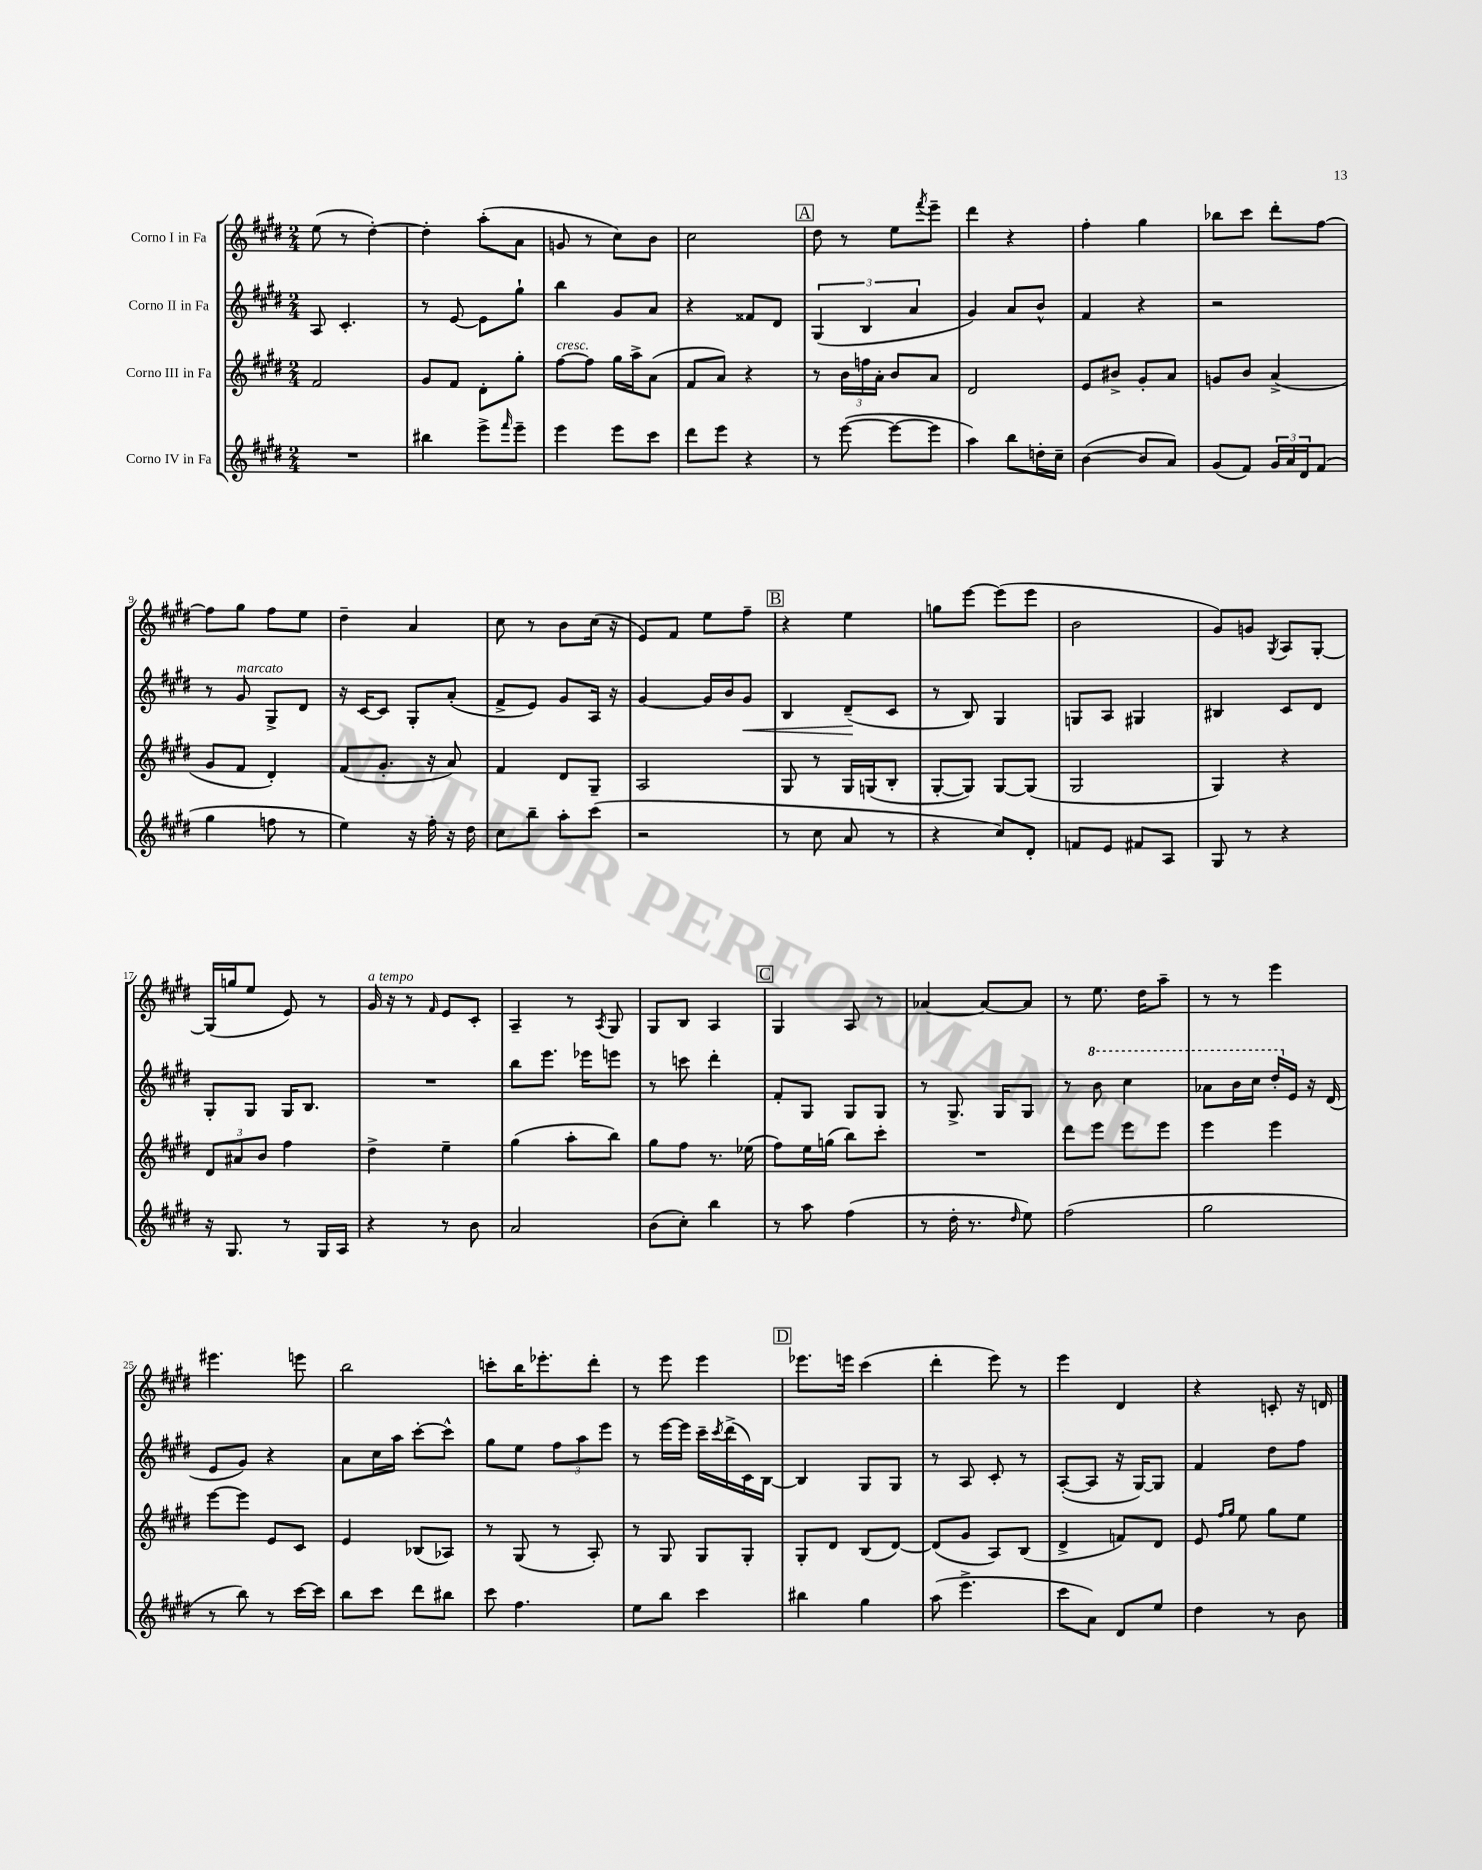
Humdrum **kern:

**kern	**kern	**kern	**kern
*staff4	*staff3	*staff2	*staff1
*clefG2	*clefG2	*clefG2	*clefG2
*k[f#c#g#d#]	*k[f#c#g#d#]	*k[f#c#g#d#]	*k[f#c#g#d#]
*M2/4	*M2/4	*M2/4	*M2/4
2r	2f#/	8A/	(8ee\
.	.	4.c#'/	8r
.	.	.	[4dd#'\)
=	=	=	=
4bb#\	8g#/L	8r	4dd#'\]
.	8f#/J	[8e/	.
8eee^\L	8d#'\L	8e\]L	(8aa'\L
16qqfff#/	.	.	.
8eee~\J	8gg#'\J	8gg#`\J	8a\J
=	=	=	=
4eee\	[8ff#\L	4bb\	8g/
.	8ff#\]J	.	8r
8eee\L	16gg#\LL	8g#/L	8cc#\L)
.	16aa^\J	.	.
8ccc#\J	(8a\J	8a/J	8b\J
=	=	=	=
8ddd#\L	8f#/L	4r	2cc#\
8eee\J	8a/J)	.	.
4r	4r	8f##/L	.
.	.	8d#/J	.
=	=	=	=
8r	8r	(6G#/	8dd#\
([8eee\	24b\LL	.	8r
.	24ff\	6B/	.
.	24a'\JJ	.	.
8eee\_L	8b/L	.	8ee\L
.	.	6a/	.
.	.	.	8qfff#/
8eee\]J	8a/J	.	8eee~\J
=	=	=	=
4aa\)	2d#/	4g#/)	4ddd#\
8bb\L	.	8a/L	4r
16dd'\L	.	8b^^/J	.
16cc#~\JJ	.	.	.
=	=	=	=
([4b\	8e/L	4f#/	4ff#'\
.	8b#^/J	.	.
8b/]L	8g#'/L	4r	4gg#\
8a/J)	8a/J	.	.
=	=	=	=
(8g#/L	8g/L	2r	8bb-\L
8f#/J)	8b/J	.	8ccc#\J
24g#/LL	(4a^/	.	8ddd#'\L
24a/	.	.	.
24d#/J	.	.	.
(8f#/J	.	.	[8ff#\J
=	=	=	=
4gg#\	8g#/L	8r	8ff#\]L
.	8f#/J	8g#/	8gg#\J
8ff\	4d#'/)	8G#^/L	8ff#\L
8r	.	8d#/J	8ee\J
=	=	=	=
4ee\)	(8f#/L	16r	4dd#~\
.	.	[16c#/LK	.
.	8.g#'/J	8c#/]J	.
16r	.	8G#'/L	4a/
16ff#'\	16r	.	.
16r	8a/)	(8a'/J	.
16dd#\	.	.	.
=	=	=	=
8cc#\L	4f#/	8f#^/L	8cc#\
8bb~\J	.	8e/J)	8r
8aa'\L	8d#/L	8g#/L	8b\L
(8ccc#\J	8G#~/J	16A/Jk	(16cc#\Jk
.	.	16r	16r
=	=	=	=
2r	2A/	[4g#/	8e/L)
.	.	.	8f#/J
.	.	16g#/]LL	8ee\L
.	.	16b/J	.
.	.	8g#/J	8ff#~\J
=	=	=	=
8r	8G#/	4B/	4r
8cc#\	8r	.	.
8a/	16G#/LL	(8d#~/L	4ee\
.	(16G/J	.	.
8r	8B'/J	8c#/J	.
=	=	=	=
4r	[8G#'/L	8r	8gg\L
.	8G#/]J)	8B/)	[8eee\J
8cc#/L)	[8G#/L	4G#/	(8eee\]L
8d#'/J	(8G#/]J	.	8eee\J
=	=	=	=
8f/L	2G#/	8G/L	2b\
8e/J	.	8A/J	.
8f#/L	.	4G#/	.
8A/J	.	.	.
=	=	=	=
8G#/	4G#/)	4B#/	8g#/L)
8r	.	.	8g/J
.	.	.	8qG#/
4r	4r	8c#/L	8A/L
.	.	8d#/J	[8G#'/J
=	=	=	=
16r	12d#/L	8G#'/L	(16G#/]LL
8.G#/	.	.	16gg/J
.	12a#/	.	.
.	.	8G#/J	8ee/J
.	12b/J	.	.
8r	4ff#\	16G#/LK	8e/)
.	.	8.B/J	.
16G#/LL	.	.	8r
16A/JJ	.	.	.
=	=	=	=
4r	4dd#^\	2r	16g#/
.	.	.	16r
.	.	.	8r
.	.	.	16qqf#/
8r	4ee~\	.	8e/L
8b\	.	.	8c#'/J
=	=	=	=
2a/	(4gg#\	8bb\L	4A~/
.	.	8.eee\J	.
.	8aa'\L	.	8r
.	.	16eee-\LK	.
.	.	.	8qA/
.	8bb\J)	8eee\J	8G#/
=	=	=	=
(8b\L	8gg#\L	8r	8G#/L
8cc#'\J)	8ff#\J	8ccc\	8B/J
4bb\	8.r	4ddd#'\	4A/
.	(16ee-\	.	.
=	=	=	=
8r	8ff#\L)	8f#'/L	4G#/
8aa\	16ee\L	8G#/J	.
.	(16gg\JJ	.	.
(4ff#\	8bb\L)	8G#/L	8A/
.	8ccc#'\J	8G#/J	8r
=	=	=	=
8r	2r	8r	[4a-/
16dd#'\	.	8.G#^/	.
8.r	.	.	.
.	.	.	8a-/_L
.	.	16G#/LK	.
16qqdd#/	.	.	.
8ee\)	.	8G#/J	8a-/]J
=	=	=	=
(2ff#\	8ddd#\L	8r	8r
.	8eee\J	8bb\	8.ee\
.	8eee\L	4ccc#\	.
.	.	.	16dd#\LK
.	8eee\J	.	8aa~\J
=	=	=	=
2gg#\	4eee\	8aa-\L	8r
.	.	16bb\L	8r
.	.	16ccc#\JJ	.
.	4eee\	16ddd#'/LL	4eee\
.	.	16e/JJ	.
.	.	16r	.
.	.	(16d#/	.
=	=	=	=
8r	[8eee\L	8e/L	4.eee#\
8bb\)	8eee\]J	8g#/J)	.
8r	8e/L	4r	.
[16ccc#\LL	8c#/J	.	8eee\
16ccc#\]JJ	.	.	.
=	=	=	=
8bb\L	4e/	8a\L	2bb\
8ccc#\J	.	16cc#\L	.
.	.	16aa\JJ	.
8ddd#\L	(8B-/L	[8ccc#'\L	.
8bb#\J	8A-/J)	8ccc#^^\]J	.
=	=	=	=
8ccc#\	8r	8gg#\L	8ccc'\L
4.ff#\	(8G#/	8ee\J	16bb\K
.	.	.	8.eee-'\
.	8r	12ff#\L	.
.	.	12aa\	.
.	8A'/)	.	8ddd#'\J
.	.	12eee\J	.
=	=	=	=
8ee\L	8r	8r	8r
8bb\J	8G#/	[16eee\LL	8eee\
.	.	16eee\]JJ	.
4ccc#\	8G#/L	16ccc#~\LL	4eee\
.	.	8qccc#/	.
.	.	(16ddd#^\	.
.	8G#'/J	16c#\)	.
.	.	[16B\JJ	.
=	=	=	=
4bb#\	8G#'/L	4B/]	8.eee-\L
.	8d#/J	.	.
.	.	.	16eee\Jk
4gg#\	(8B/L	8G#/L	(4ccc#\
.	[8d#/J)	8G#/J	.
=	=	=	=
(8aa\	(8d#/]L	8r	4ddd#'\
4.eee^\	8g#/J	8A/	.
.	8A/L)	8c#'/	8eee\)
.	(8B/J	8r	8r
=	=	=	=
8ccc#\L	4d#^/	([8A'/L	4eee\
8a\J)	.	8A/]J	.
8d#/L	8f/L)	16r	4d#/
.	.	[16G#/LK)	.
8ee/J	8d#/J	8G#/]J	.
=	=	=	=
4dd#\	8e/	4f#/	4r
.	16qqff#/LL	.	.
.	16qqgg#/JJ	.	.
.	8ee\	.	.
8r	8gg#\L	8dd#\L	8c'/
8b\	8ee\J	8ff#\J	16r
.	.	.	16d/
==	==	==	==
*-	*-	*-	*-
